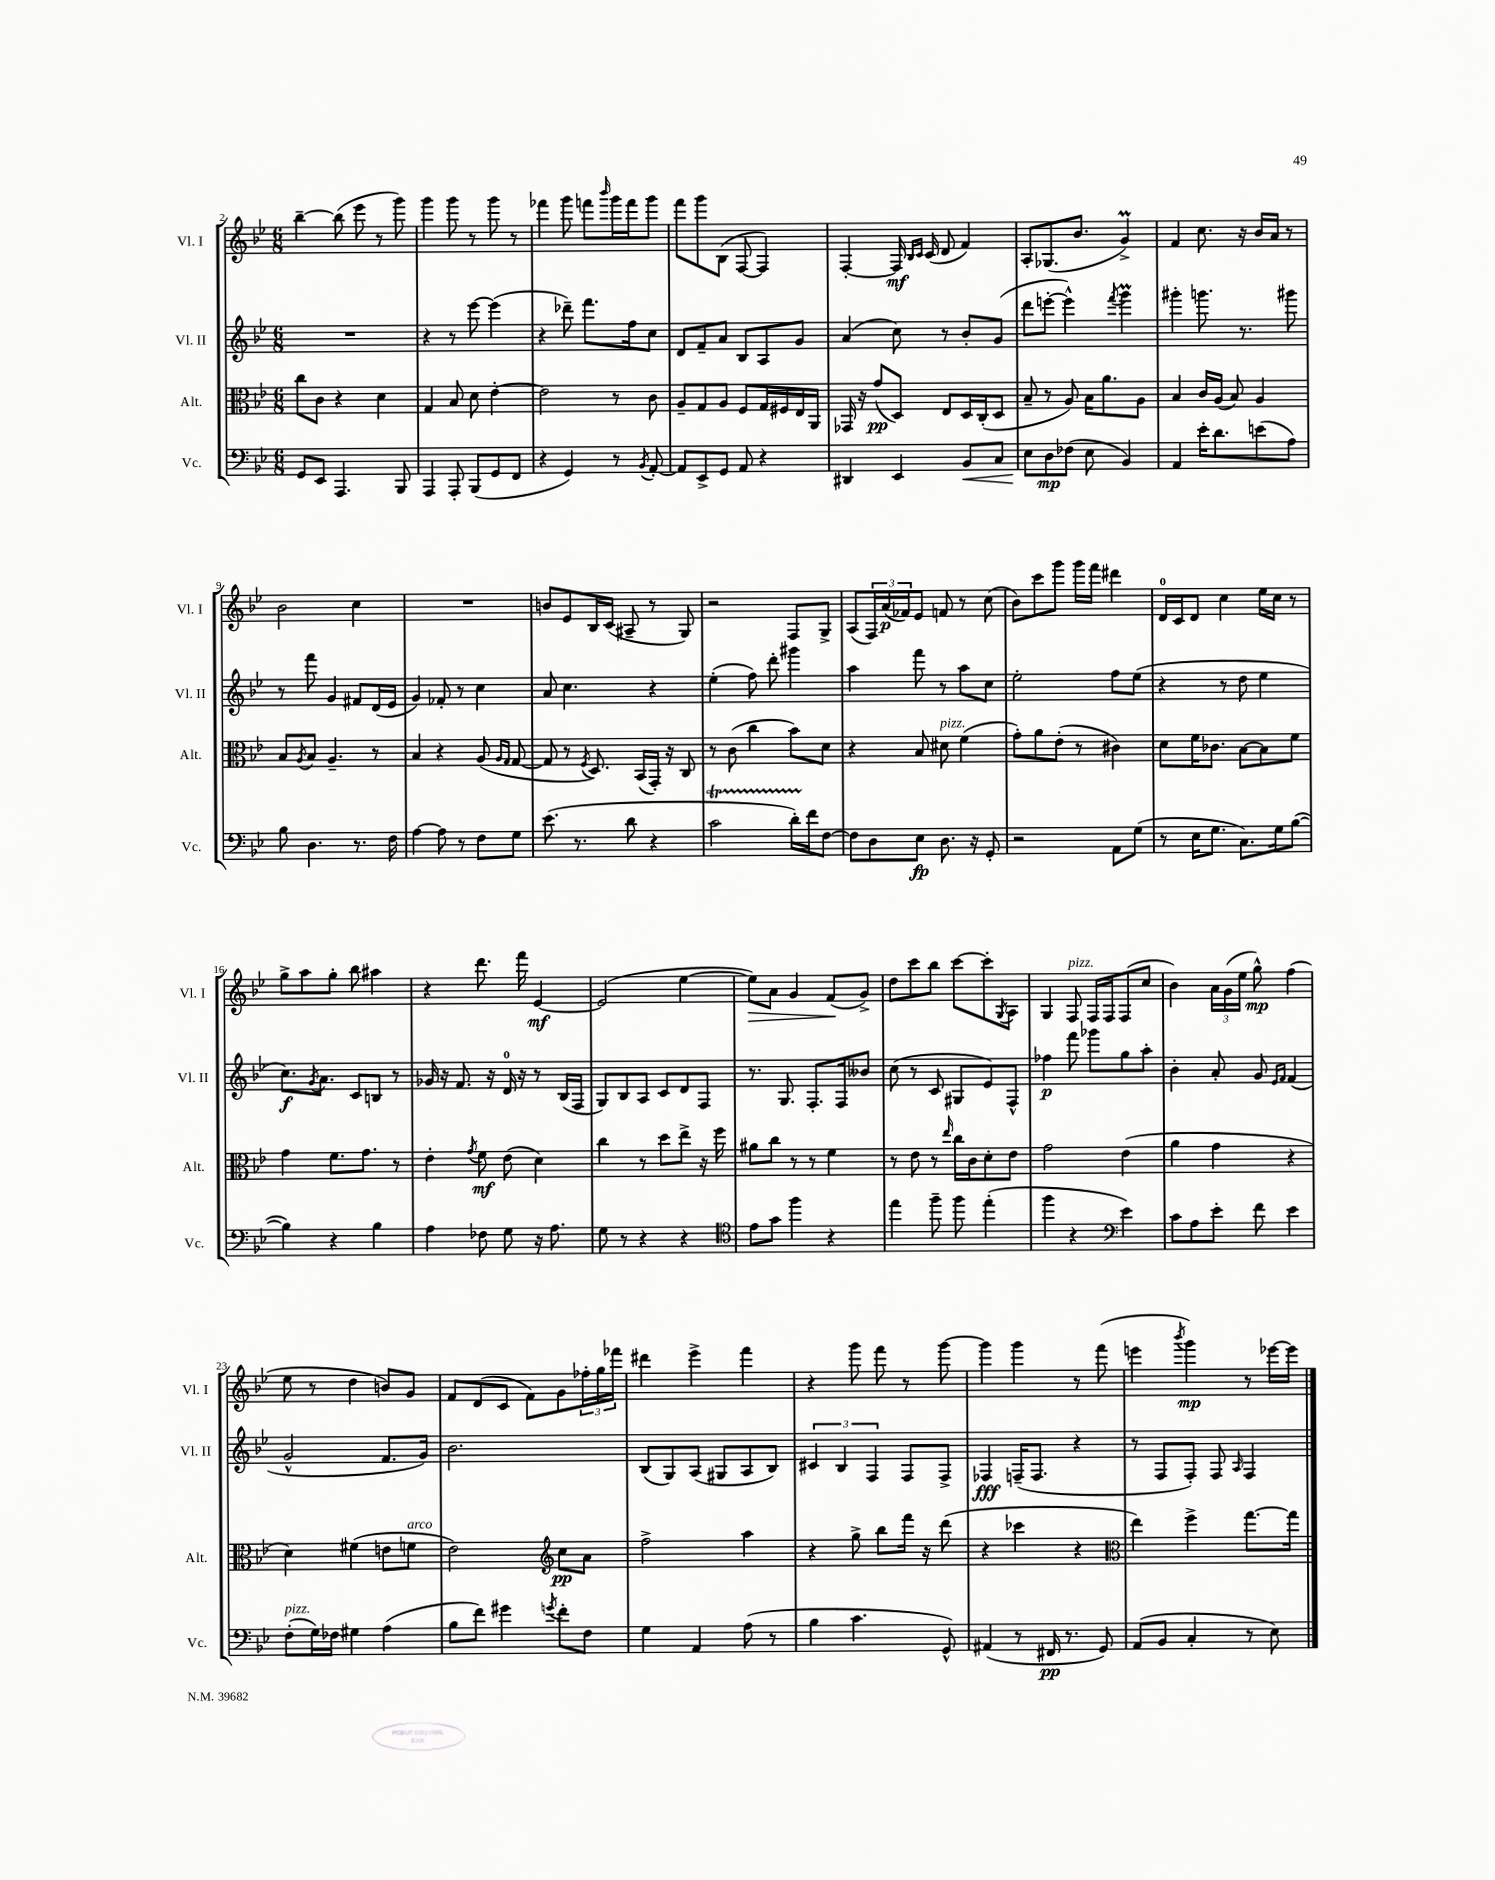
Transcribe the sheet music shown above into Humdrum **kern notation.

**kern	**kern	**kern	**kern
*staff4	*staff3	*staff2	*staff1
*clefF4	*clefC3	*clefG2	*clefG2
*k[b-e-]	*k[b-e-]	*k[b-e-]	*k[b-e-]
*M6/8	*M6/8	*M6/8	*M6/8
8GG	8cc	2.r	[4bb-~
8EE-	8c	.	.
4.AAA	4r	.	(8bb-]
.	.	.	8eee-
.	4d	.	8r
8BBB-	.	.	8ggg)
=	=	=	=
4AAA	4G	4r	4ggg
8AAA'	8B-	8r	8ggg
(8BBB-	8d	[8eee-	8r
8GG	[4e-'	(4eee-]	8ggg
8FF	.	.	8r
=	=	=	=
4r	2e-]	4r	4fff-
4GG)	.	8ddd-~)	8ggg
.	.	8.fff	8fff
.	.	.	16qqbbb-
8r	8r	.	16ggg
.	.	16ff	16fff
8qBB-	.	.	.
[8AA'	8c	8cc	8ggg
=	=	=	=
8AA]	8A~	8d	8fff
8EE-^	8G	8f~	8ggg
8GG	8A	8a	(8B-
8AA	8F	8B-	[8F
4r	16G	8A	4F])
.	16F#	.	.
.	16E-	8g	.
.	16AA	.	.
=	=	=	=
4DD#	16GG-	(4a	[4F'
.	16r	.	.
.	(8g	.	.
4EE-	8D)	8cc)	16F]
.	.	.	16qqB-
.	.	.	16qqc
.	.	.	(16c
.	8E-	8r	8d
8BB-	16D	8b-'	4f)
.	(16C'	.	.
8C	8D	(8g	.
=	=	=	=
8E-	8B-~	8ddd	8A'
8D	8r	[8eee'	(8.G-
(8F-	8A)	4eee^^])	.
.	.	.	8.b-
8E-	16B-	.	.
.	8.a	.	.
.	.	8qfff	.
4BB-)	.	4ggg	4g^)
.	8A	.	.
=	=	=	=
4AA	4B-	4ggg#'	4f
16e-'	16c	8.ggg	8.cc
8.d	(16A	.	.
.	8B-)	.	.
.	.	8.r	16r
(8e	4A	.	16b-
.	.	.	16a
8A)	.	8ggg#	8r
=	=	=	=
8B-	8B-	8r	2b-
.	8qA	.	.
4.D	8B-	8fff	.
.	4.A~	4g	.
8.r	.	8f#	4cc
.	8r	(16d	.
16F	.	16e-	.
=	=	=	=
[4A	4B-	4g)	2.r
8A]	4r	8f-'	.
8r	.	8r	.
8F	(8A	4cc	.
.	16qqA	.	.
.	16qqG	.	.
8G	[8G	.	.
=	=	=	=
(8.e-	8G]	8a	8b
.	8r	4.cc	8e-
8.r	.	.	.
.	8qF	.	.
.	8.D)	.	16B-
.	.	.	(16c
8d	.	.	8A#~
.	(16BB-	.	.
4r	16GG')	4r	8r
.	16r	.	.
.	8C	.	8G)
=	=	=	=
2c	8r	(4ee-'	2r
.	(8c	.	.
.	4cc	8ff)	.
.	.	8ddd'	.
16d')	8b-)	4ggg#	8F
16f	.	.	.
[8F	8d	.	8G^
=	=	=	=
8F]	4r	4aa	(8A
8D	.	.	24F)
.	.	.	(24a
.	.	.	24f-)
8E-	8B-	8fff	8e-
8.D	8d#	8r	8f
.	(4f	8aa	8r
16r	.	.	.
8GG'	.	8cc	(8cc
=	=	=	=
2r	8g')	2ee-'	8b-)
.	8a	.	8ccc
.	(8e-'	.	8ggg
.	8r	.	16ggg
.	.	.	16fff
8AA	4c#)	8ff	4ddd#
(8G	.	(8ee-	.
=	=	=	=
8r	8d	4r	16d
.	.	.	16c
16E-	16f	.	8d
8.G	8.c-	.	.
.	.	8r	4cc
8.C)	[8B-	8dd	.
.	8B-]	4ee-	16ee-
16G	.	.	16cc
([8B-	8f	.	8r
=	=	=	=
4B-])	4g	8.cc)	8gg^
.	.	.	8aa
.	.	8qg	.
.	.	8.a	.
4r	8.f	.	8gg'
.	.	8c	8bb-
.	8.g	.	.
4B-	.	8B	4aa#
.	8r	8r	.
=	=	=	=
4A	4e-'	16g-	4r
.	.	16r	.
.	.	8.f	.
.	8qg	.	.
8F-	8f	.	8.ddd
.	.	16r	.
8G	(8e-	16d	.
.	.	16r	16fff
16r	4d)	8r	[4e-
8.A	.	.	.
.	.	(16B-	.
.	.	16F	.
=	=	=	=
8G	4cc	8G)	(2e-]
8r	.	8B-	.
4r	8r	8A	.
.	8dd	8c	.
4r	8ee-^	8d	[4ee-
.	16r	8F	.
.	16ff	.	.
=	=	=	=
*clefC4	*	*	*
8e-	8a#	8.r	8ee-])
8g	8cc	.	8a
.	.	8.G	.
4ff	8r	.	4g
.	8r	8.F'	.
4r	4f	.	(8f
.	.	16F	.
.	.	8b--	8g^)
=	=	=	=
4ee-	8r	(8cc	8dd
.	8e-	8r	8ccc
8ff~	8r	8c	8bb-
.	16qqee-	.	.
8ff	16cc	8G#	[8ccc
.	16c	.	.
(4ee-'	8d'	8e-)	8ccc']
.	.	.	8qG
.	8e-	8F^^	8A
=	=	=	=
4ff	2g	4ff-	4G
4r	.	8fff	8F
.	.	8ggg-	16F
.	.	.	16F
*clefF4	*	*	*
4e-)	(4e-	8gg	(8F
.	.	8aa'	8cc
=	=	=	=
8c	4a	4b-'	4b-)
8A	.	.	.
8e-'	4g	8a'	24a
.	.	.	(24g
.	.	.	24ee-
8f	.	8g	8gg^^)
.	.	16qqe-	.
.	.	16qqf	.
4e-	4r	(4f	(4ff
=	=	=	=
(8F'	4d)	2g^^	8ee-
16G)	.	.	8r
16F-	.	.	.
4G#	(4f#	.	4dd
(4A	8e	8.f	8b)
.	8f	.	8g
.	.	16g)	.
=	=	=	=
8B-	2e-)	2.b-	8f
8f)	.	.	(8d
4g#	.	.	8c
.	.	.	8f)
*	*clefG2	*	*
8qg	.	.	.
8f'	8cc	.	8g
8F	8a	.	24ff-'
.	.	.	24gg
.	.	.	24fff-
=	=	=	=
4G	2ff^	(8B-	4ddd#
.	.	8G)	.
4AA	.	(8A	4eee-^
.	.	8G#	.
(8A	4aa	8A	4fff
8r	.	8B-)	.
=	=	=	=
4B-	4r	6c#	4r
.	.	6B-	.
4.c	8gg^	.	8ggg
.	.	6F	.
.	8bb-	.	8fff
.	16fff	8F	8r
.	16r	.	.
8GG^^)	(8ddd	8F^	[8ggg
=	=	=	=
(4AA#	4r	4F-	4ggg]
8r	4ccc-	(16F~	4ggg
.	.	8.F	.
16FF#	.	.	.
8.r	.	.	.
.	4r	4r	8r
8GG)	.	.	(8fff
=	=	=	=
*	*clefC3	*	*
(8AA	4ee-)	8r	4eee
8BB-	.	8F	.
.	.	.	8qbbb-
4C'	4ff^	8F')	4ggg)
.	.	8F	.
.	.	16qqA	.
8r	[8.gg	4F	8r
8E-)	.	.	[16eee-
.	16gg]	.	16eee-]
==	==	==	==
*-	*-	*-	*-
